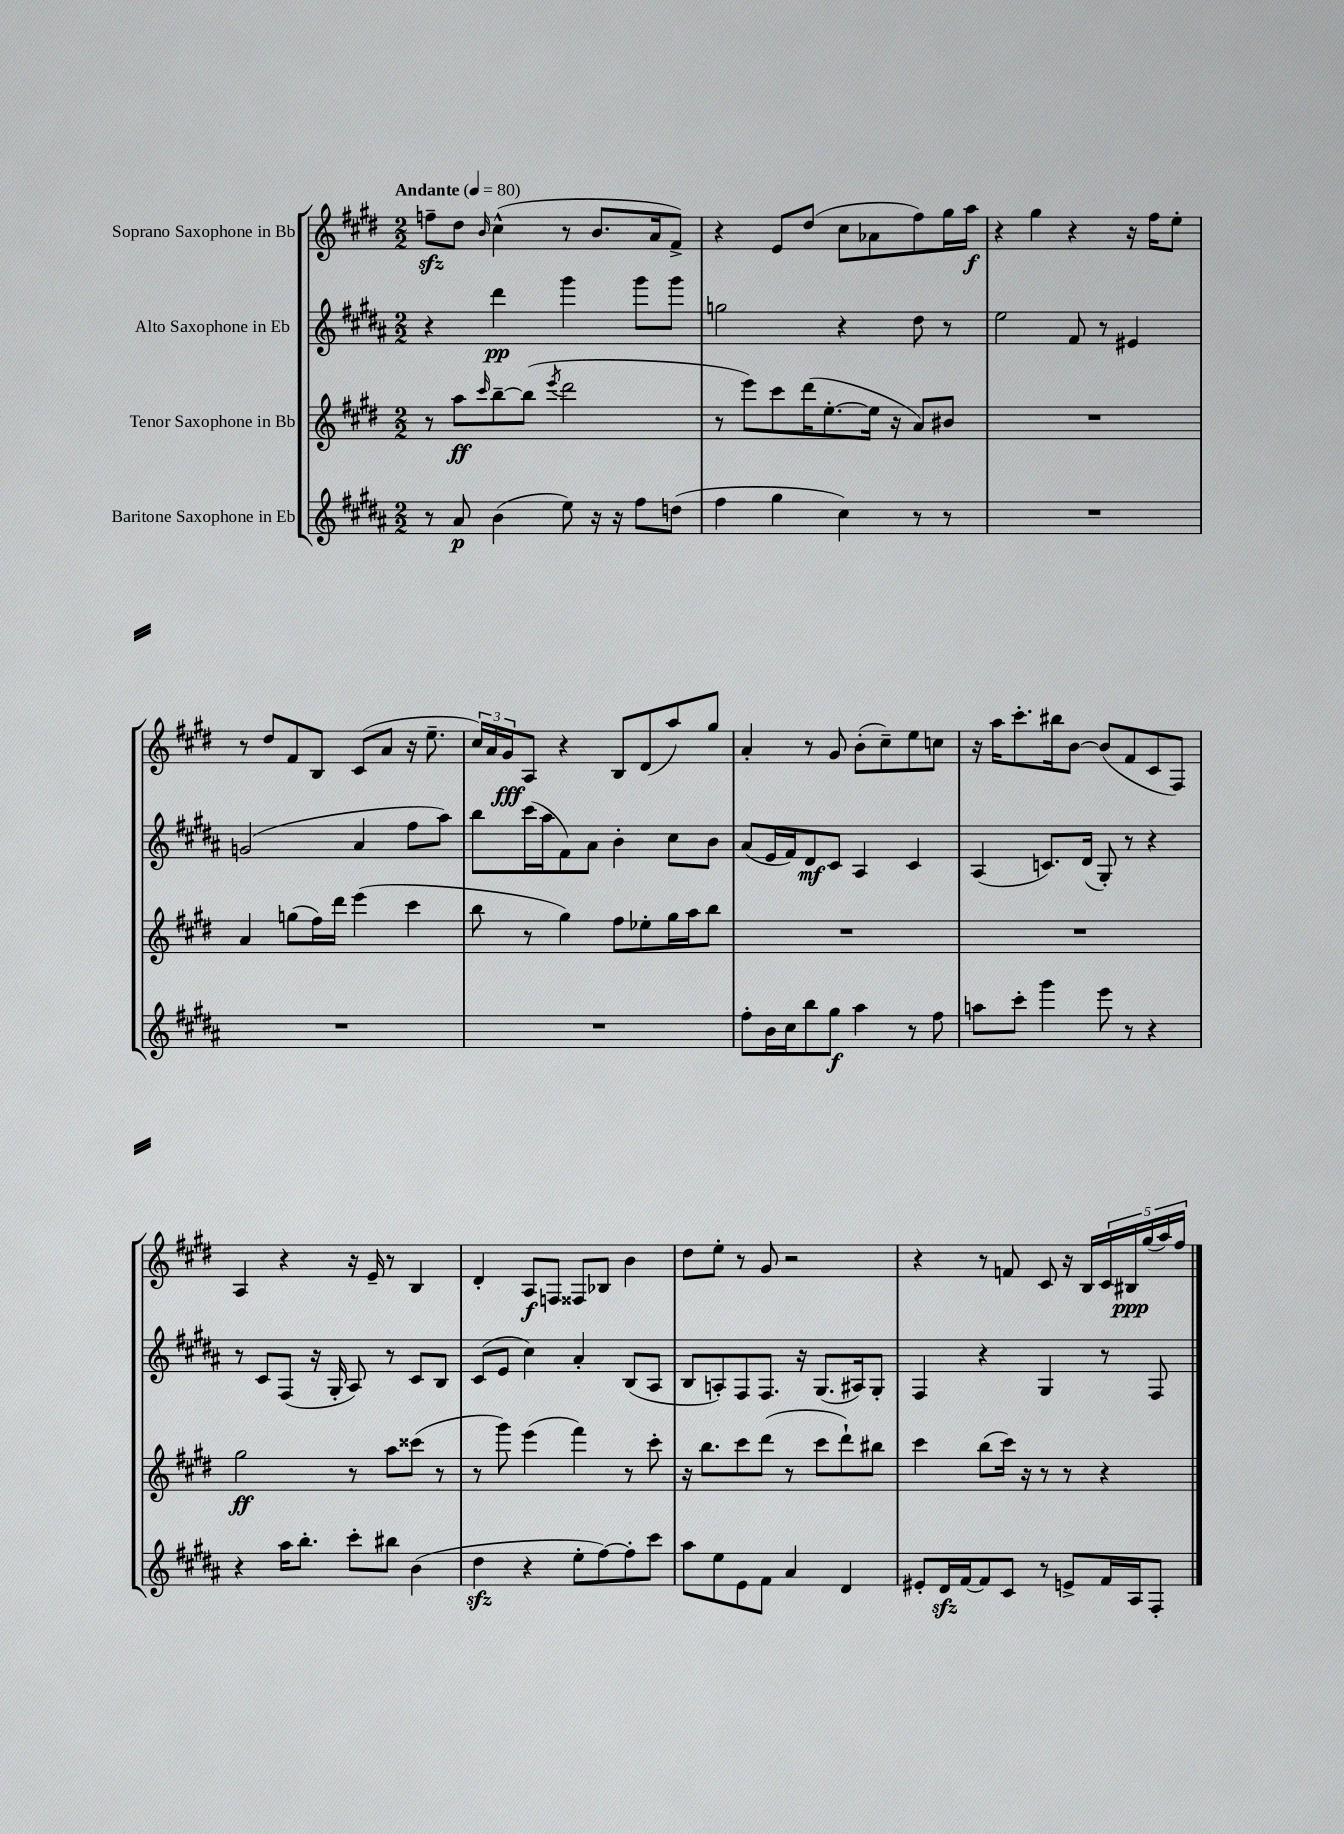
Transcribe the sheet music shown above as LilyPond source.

<<
\new StaffGroup <<
\new Staff = "s0" \with { instrumentName = "Soprano Saxophone in Bb" } {
    \clef treble \key e \major \numericTimeSignature \time 2/2 \tempo "Andante" 4 = 80
    f''8--\sfz dis''8 \grace { b'16 } cis''4-^( r8 b'8. a'16 fis'8->) |
    r4 e'8 dis''8( cis''8 aes'8 fis''8) gis''16 a''16\f |
    r4 gis''4 r4 r16 fis''16 e''8-. |
    r8 dis''8 fis'8 b8 cis'8( a'8 r16 e''8.-- |
    \tuplet 3/2 { cis''16) a'16 gis'16\fff } a8 r4 b8 dis'8( a''8) gis''8 |
    a'4-. r8 gis'8 b'8-.( cis''8--) e''8 c''8 |
    r16 a''16 cis'''8.-. bis''16 b'8~ b'8( fis'8 cis'8 fis8) |
    a4 r4 r16 e'16-- r8 b4 |
    dis'4-. a8\f f8 fisis8 bes8 b'4 |
    dis''8 e''8-. r8 gis'8 r2 |
    r4 r8 f'8 cis'8 r16 b16 \tuplet 5/4 { cis'16 bis16\ppp gis''16( a''16) fis''16 } \bar "|." |
}
\new Staff = "s1" \with { instrumentName = "Alto Saxophone in Eb" } {
    \clef treble \key b \major \numericTimeSignature \time 2/2
    r4 dis'''4\pp gis'''4 gis'''8 gis'''8 |
    g''2 r4 dis''8 r8 |
    e''2 fis'8 r8 eis'4 |
    g'2( ais'4 fis''8 ais''8) |
    b''8 cis'''16( ais''16 fis'8) ais'8 b'4-. cis''8 b'8 |
    ais'8( e'16 fis'16) dis'8\mf cis'8 ais4 cis'4 |
    ais4( c'8.) dis'16( gis8-.) r8 r4 |
    r8 cis'8 fis8( r16 gis16-. ais8) r8 cis'8 b8 |
    cis'8( e'8 cis''4) ais'4-. b8( ais8 |
    b8 a8-.) fis8 fis8. r16 gis8.( ais16) gis8-. |
    fis4 r4 gis4 r8 fis8 \bar "|." |
}
\new Staff = "s2" \with { instrumentName = "Tenor Saxophone in Bb" } {
    \clef treble \key e \major \numericTimeSignature \time 2/2
    r8 a''8\ff \grace { cis'''16 } b''8~-- b''8( \acciaccatura { e'''8 } dis'''2 |
    r8 e'''8) cis'''8 dis'''16( e''8.~-. e''16 r16 a'8) bis'8 |
    R1 |
    a'4 g''8( fis''16) dis'''16 e'''4( cis'''4 |
    b''8 r8 gis''4) fis''8 ees''8-. gis''16 a''16 b''8 |
    R1 |
    R1 |
    gis''2\ff r8 a''8 cisis'''8( r8 |
    r8 gis'''8) e'''4( fis'''4) r8 cis'''8-. |
    r16 b''8. cis'''8 dis'''8( r8 cis'''8 dis'''8-!) bis''8 |
    cis'''4 b''8( cis'''16) r16 r8 r8 r4 \bar "|." |
}
\new Staff = "s3" \with { instrumentName = "Baritone Saxophone in Eb" } {
    \clef treble \key b \major \numericTimeSignature \time 2/2
    r8 ais'8\p b'4( e''8) r16 r16 fis''8 d''8( |
    fis''4 gis''4 cis''4) r8 r8 |
    R1 |
    R1 |
    R1 |
    fis''8-. b'16 cis''16 b''8 gis''8\f ais''4 r8 fis''8 |
    a''8 cis'''8-. gis'''4 e'''8 r8 r4 |
    r4 ais''16 b''8.-. cis'''8-. bis''8 b'4( |
    dis''4\sfz r4 e''8-. fis''8~) fis''8-. cis'''8 |
    ais''8 e''8 e'8 fis'8 ais'4 dis'4 |
    eis'8-. dis'16\sfz fis'16~ fis'8 cis'8 r8 e'8-> fis'16 ais16 fis8-. \bar "|." |
}
>>
>>
\layout { \context { \Score \remove "Bar_number_engraver" } }
